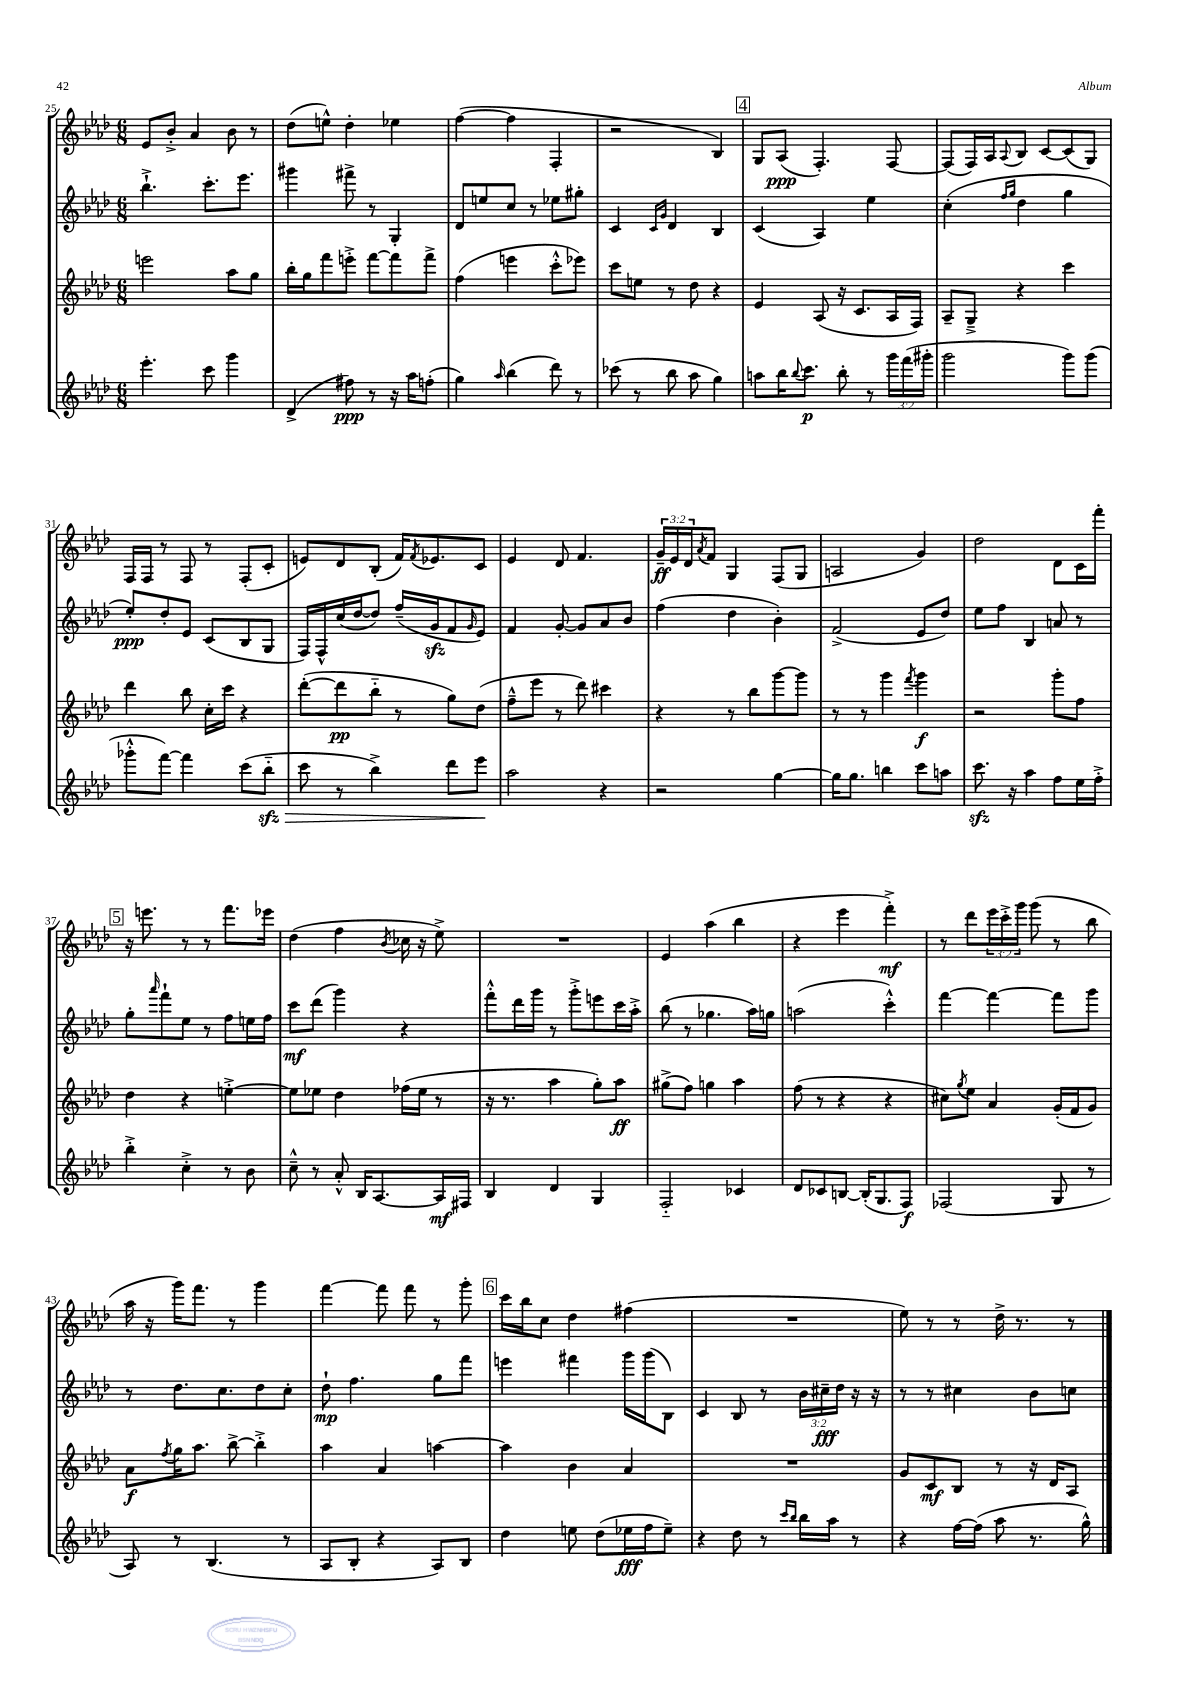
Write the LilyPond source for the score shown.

<<
\new StaffGroup <<
\new Staff = "s0" {
    \clef treble \key aes \major \numericTimeSignature \time 6/8 \override Staff.TupletNumber.text = #tuplet-number::calc-fraction-text
    ees'8 bes'8-.-> aes'4 bes'8 r8 |
    des''8( e''8-^) des''4-. ees''4 |
    f''4~( f''4 f4-. |
    r2 bes4) |
    \mark \markup { \box "4" } g8 aes8\ppp( f4.-.) f8~ |
    f8( f16) aes16 \appoggiatura { aes8 } bes8 c'8~ c'8( g8) |
    f16 f16 r8 f8 r8 f8-.( c'8-. |
    e'8) des'8 bes8-.( f'16) \acciaccatura { f'8 } ees'8. c'8 |
    ees'4 des'8 f'4. |
    \tuplet 3/2 { g'16--\ff ees'16 des'16 } \acciaccatura { aes'8 } f'8 g4 f8( g8 |
    a2 g'4) |
    des''2 des'8 c'16 f'''16-. |
    \mark \markup { \box "5" } r16 e'''8. r8 r8 f'''8. ees'''16 |
    des''4( f''4 \acciaccatura { bes'8 } ces''16 r16 ees''8->) |
    R2. |
    ees'4 aes''4( bes''4 |
    r4 ees'''4 f'''4-.->\mf) |
    r8 des'''8 \tuplet 3/2 { ees'''16 c'''16-.-> g'''16 } g'''8( r8 bes''8 |
    aes''16 r16 g'''16) f'''8. r8 g'''4 |
    f'''4~ f'''8 f'''8 r8 g'''8-. |
    \mark \markup { \box "6" } c'''16 bes''16 c''8 des''4 fis''4( |
    R2. |
    ees''8) r8 r8 des''16-> r8. r8 \bar "|." |
}
\new Staff = "s1" {
    \clef treble \key aes \major \numericTimeSignature \time 6/8 \override Staff.TupletNumber.text = #tuplet-number::calc-fraction-text
    bes''4.-!-> c'''8.-. ees'''8. |
    gis'''4 fis'''8-> r8 g4-. |
    des'8 e''8 c''8 r8 ees''8 gis''8-. |
    c'4 \grace { c'16 g'16 } des'4 bes4 |
    \mark \markup { \box "4" } c'4( aes4) ees''4 |
    c''4-.( \grace { f''16 g''16 } des''4 g''4 |
    ees''8-.\ppp) des''8-. ees'8 c'8( bes8 g8 |
    f16) f16-^ c''16( des''16~ des''8) f''16--( g'16\sfz f'8 \grace { g'16 } ees'8) |
    f'4 g'8~-. g'8 aes'8 bes'8 |
    f''4( des''4 bes'4-.) |
    f'2->( ees'8 des''8) |
    ees''8 f''8 bes4 a'8 r8 |
    \mark \markup { \box "5" } g''8-. \grace { aes'''16 } f'''8-! ees''8 r8 f''8 e''16 f''16 |
    c'''8\mf des'''8( g'''4) r4 |
    f'''8-.-^ des'''16 g'''16 r8 g'''8-.-> e'''8 c'''16 aes''16-.-> |
    bes''8( r8 ges''4. aes''16) g''16 |
    a''2( c'''4-.-^) |
    f'''4~ f'''4~ f'''8 g'''8 |
    r8 des''8. c''8. des''8 c''8-. |
    des''8-!\mp f''4. g''8 f'''8 |
    \mark \markup { \box "6" } e'''4 fis'''4 g'''16 g'''16( bes8) |
    c'4 bes8 r8 \tuplet 3/2 { bes'16 cis''16--\fff des''16 } r16 r16 |
    r8 r8 cis''4 bes'8 c''8 \bar "|." |
}
\new Staff = "s2" {
    \clef treble \key aes \major \numericTimeSignature \time 6/8
    e'''2 aes''8 g''8 |
    bes''16-. g''16 f'''8 e'''8-.-> f'''8~ f'''8 f'''8-> |
    f''4( e'''4 c'''8-.-^ ees'''8) |
    c'''8 e''8 r8 des''8 r4 |
    \mark \markup { \box "4" } ees'4 aes8( r16 c'8. aes16 f16) |
    aes8-- g8---> r4 c'''4 |
    des'''4 bes''8 c''16-. c'''16 r4 |
    des'''8~-.( des'''8\pp bes''8-_ r8 g''8) des''8( |
    f''8---^ ees'''8 r8 des'''8) cis'''4 |
    r4 r8 bes''8 g'''8~ g'''8 |
    r8 r8 g'''4 \acciaccatura { f'''8 } g'''4\f |
    r2 g'''8-. f''8 |
    \mark \markup { \box "5" } des''4 r4 e''4~-.-> |
    e''8 ees''8 des''4 fes''16( ees''16 r8 |
    r16 r8. aes''4 g''8-.) aes''8\ff |
    gis''8->( f''8) g''4 aes''4 |
    f''8( r8 r4 r4 |
    cis''8) \acciaccatura { g''8 } ees''8 aes'4 g'16-.( f'16 g'8) |
    aes'8\f \acciaccatura { f''8 } g''16 aes''8. bes''8~-> bes''4-.-> |
    aes''4 aes'4 a''4~ |
    \mark \markup { \box "6" } a''4 bes'4 aes'4 |
    R2. |
    g'8 c'8\mf bes8 r8 r16 des'16 aes8 \bar "|." |
}
\new Staff = "s3" {
    \clef treble \key aes \major \numericTimeSignature \time 6/8 \override Staff.TupletNumber.text = #tuplet-number::calc-fraction-text
    ees'''4.-. c'''8 g'''4 |
    des'4->( fis''8\ppp) r8 r16 aes''16 f''8-.( |
    g''4) \grace { aes''16 } bes''4( des'''8) r8 |
    ces'''8( r8 bes''8 aes''8 g''4) |
    \mark \markup { \box "4" } a''8 bes''16 \appoggiatura { bes''8 } c'''8.\p bes''8-. r8 \tuplet 3/2 { g'''16 f'''16( gis'''16-. } |
    g'''2 g'''8) g'''8( |
    ges'''8-.-^ f'''8~) f'''4 c'''8( bes''8-_\sfz\> |
    c'''8 r8 bes''4->) des'''8 ees'''8\! |
    aes''2 r4 |
    r2 g''4~ |
    g''16 g''8. b''4 c'''8 a''8 |
    c'''8.\sfz r16 aes''4 f''8 ees''16 f''16-.-> |
    \mark \markup { \box "5" } bes''4-.-> c''4-.-> r8 bes'8 |
    c''8---^ r8 aes'8-.-^ bes16 aes8.~ aes16\mf fis16 |
    bes4 des'4 g4 |
    f2-_ ces'4 |
    des'8 ces'8 b8~ b16-.( g8. f8\f) |
    fes2( g8 r8 |
    aes8) r8 bes4.( r8 |
    aes8 bes8-. r4 aes8) bes8 |
    \mark \markup { \box "6" } des''4 e''8 des''8( ees''16\fff f''16 ees''8--) |
    r4 des''8 r8 \grace { c'''16 bes''16 } bes''16 aes''16 r8 |
    r4 f''16~ f''16( aes''8 r8. g''16-^) \bar "|." |
}
>>
>>
\layout { \context { \Score currentBarNumber = #25 } }
